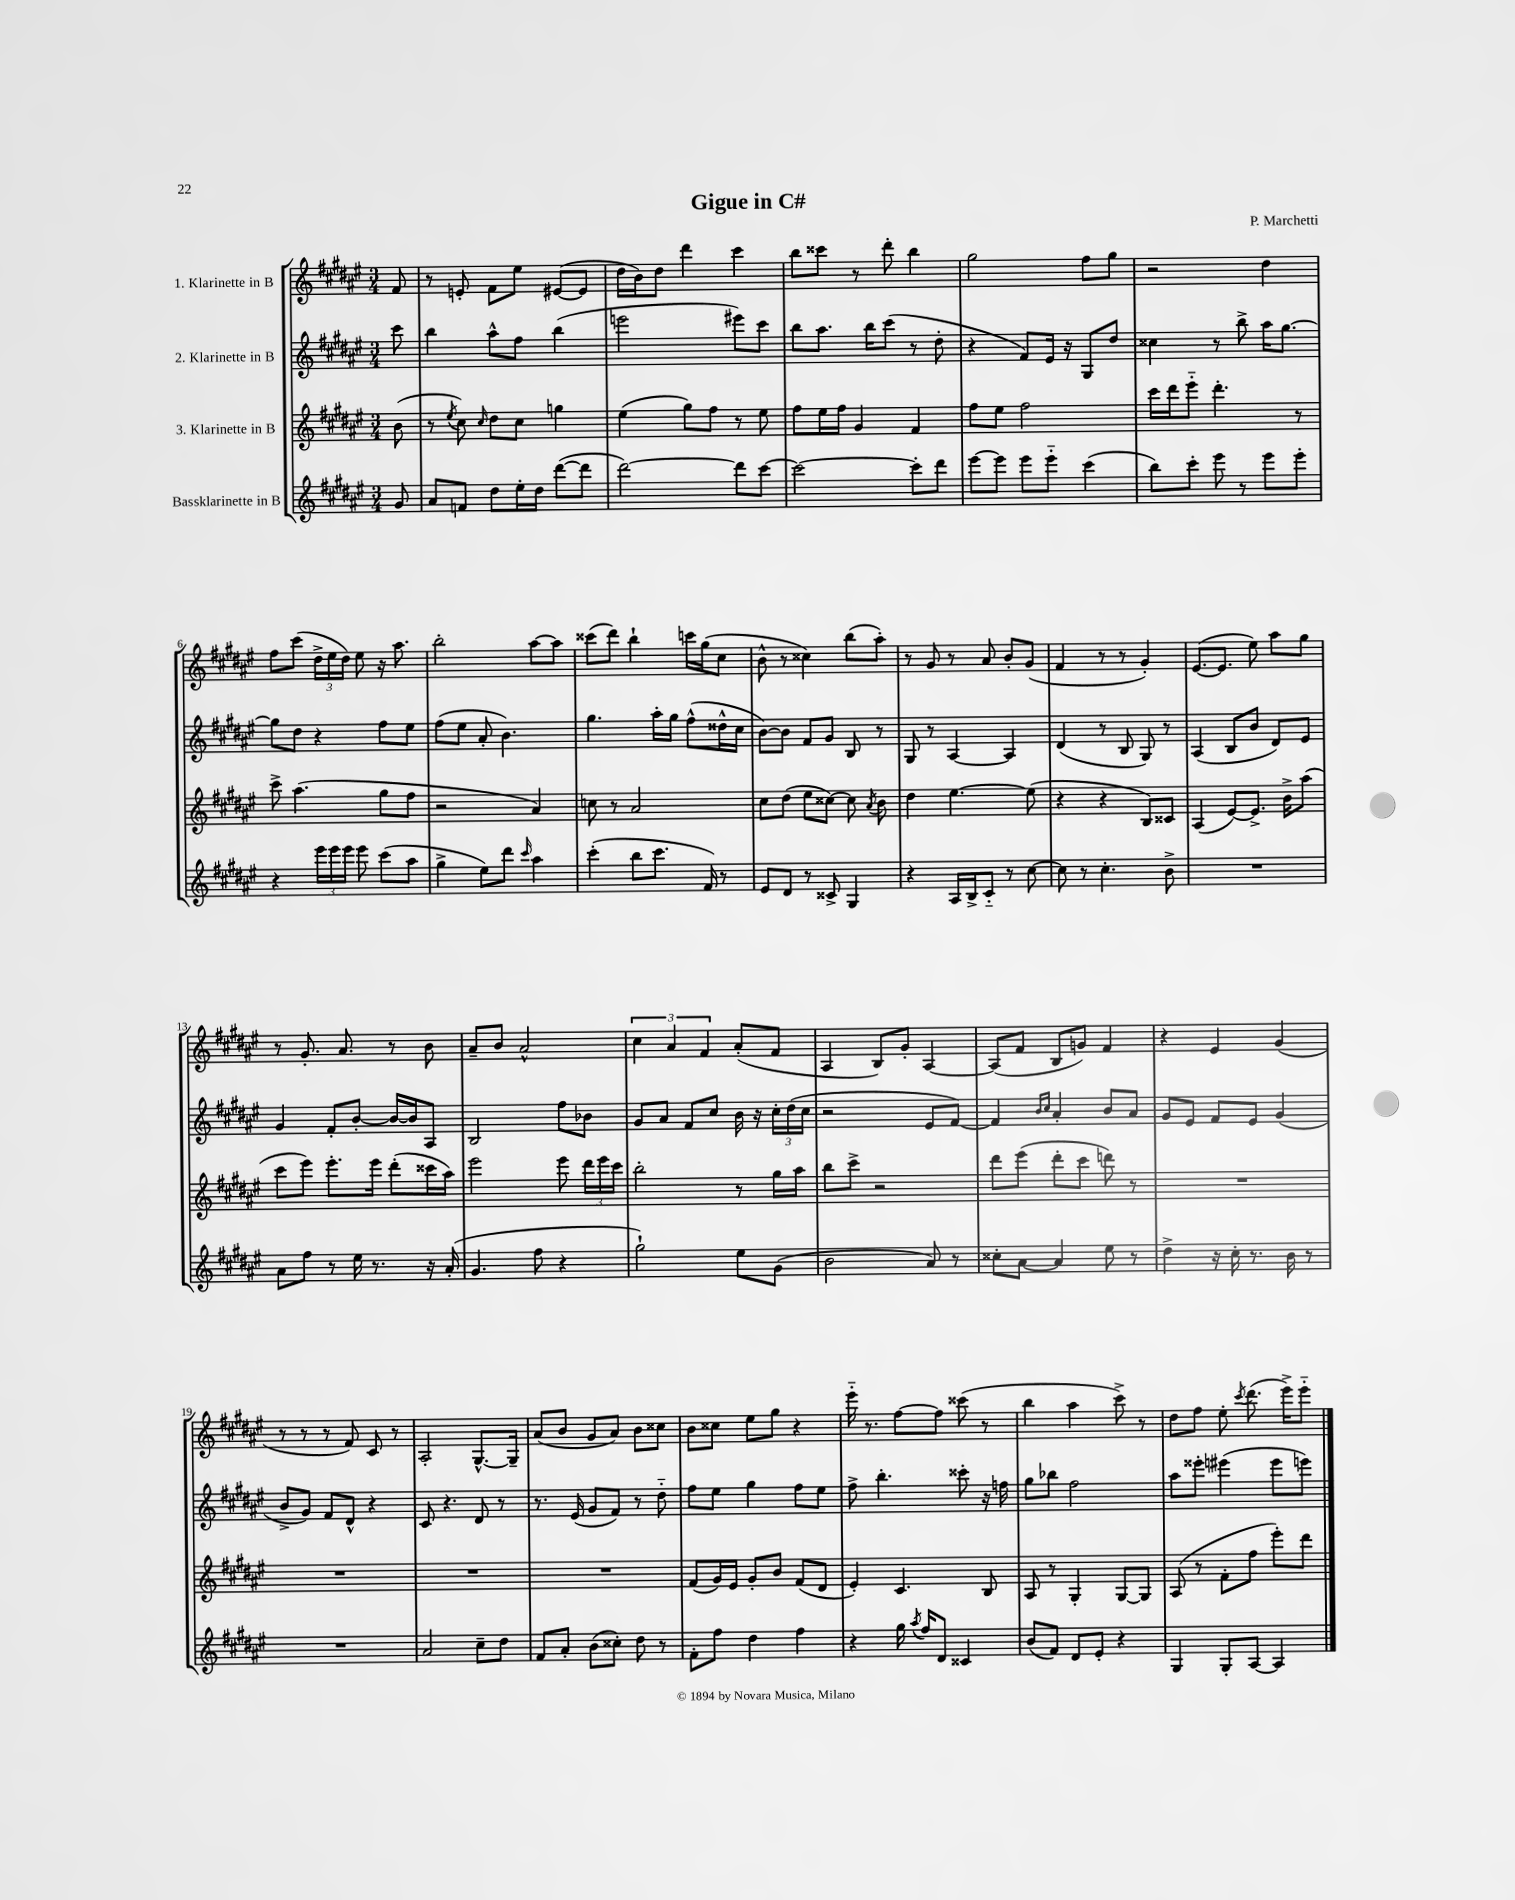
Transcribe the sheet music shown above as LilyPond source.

\header { title = "Gigue in C#" composer = "P. Marchetti" }
<<
\new StaffGroup <<
\new Staff = "s0" \with { instrumentName = "1. Klarinette in B" } {
    \clef treble \key fis \major \numericTimeSignature \time 3/4 \partial 8
    \autoBeamOff fis'8 |
    r8 e'8-. fis'8[ eis''8] eis'8[~( eis'8] |
    dis''16[ b'16) dis''8] dis'''4 cis'''4 |
    b''8[ cisis'''8] r8 dis'''8-. b''4 |
    gis''2 fis''8[ gis''8] |
    r2 dis''4 |
    fis''8[ cis'''8]( \tuplet 3/2 { dis''16[-> eis''16 dis''16]) } eis''8 r16 ais''8. |
    b''2-. ais''8[~ ais''8] |
    cisis'''8[( dis'''8]) b''4-! c'''16[ gis''16( cis''8] |
    b'8-^ r8 cisis''4) b''8[( ais''8]-.) |
    r8 gis'8 r8 ais'8 b'8[-. gis'8]( |
    fis'4 r8 r8 gis'4-.) |
    eis'8.[~( eis'8.] eis''8) ais''8[ gis''8] |
    r8 gis'8.-. ais'8. r8 b'8 |
    ais'8[-- b'8] ais'2-^ |
    \tuplet 3/2 { cis''4 ais'4 fis'4 } ais'8[-.( fis'8] |
    ais4 b8[) gis'8]-. ais4~ |
    ais8[( fis'8] b8[ g'8]) fis'4 |
    r4 eis'4 gis'4( |
    r8 r8 r8 fis'8) cis'8 r8 |
    ais2-. gis8.[~-^ gis16]-- |
    ais'8[( b'8] gis'8[ ais'8]) b'8[ cisis''8] |
    b'8[ cisis''8] eis''8[ gis''8] r4 |
    eis'''16-_ r8. fis''8[~ fis''8] cisis'''8( r8 |
    b''4 ais''4 cis'''8->) r8 |
    dis''8[ fis''8] eis''8-. \acciaccatura { cis'''8 } dis'''8.( eis'''16[->) eis'''8]-_ \bar "|." |
}
\new Staff = "s1" \with { instrumentName = "2. Klarinette in B" } {
    \clef treble \key fis \major \numericTimeSignature \time 3/4 \partial 8
    \autoBeamOff cis'''8 |
    b''4 ais''8[-^ fis''8] b''4( |
    e'''2 eis'''8[) cis'''8] |
    b''8[ ais''8.] b''16[ cis'''8]( r8 dis''8-. |
    r4 fis'8[) eis'16] r16 gis8[ dis''8] |
    cisis''4 r8 b''8-> ais''16[ gis''8.]~ |
    gis''8[ dis''8] r4 fis''8[ eis''8] |
    fis''8[( eis''8] ais'8-. b'4.) |
    gis''4. ais''16[-. gis''16] fis''8[-^( disis''16-^ cis''16] |
    b'8[~) b'8] fis'8[ gis'8] b8 r8 |
    gis8 r8 ais4~ ais4 |
    dis'4( r8 b8 gis8) r8 |
    ais4( b8[ b'8] dis'8[) eis'8] |
    gis'4 fis'8[-. b'8]~-. b'16[~ b'16 ais8] |
    b2 fis''8[ bes'8] |
    gis'8[ ais'8] fis'8[ cis''8] b'16 r16 \tuplet 3/2 { cis''16[-. dis''16( cis''16] } |
    r2 eis'8[ fis'8]~) |
    fis'4 \grace { b'16[ cis''16] } ais'4-. b'8[ ais'8] |
    gis'8[ eis'8] fis'8[ eis'8] gis'4( |
    b'8[-> gis'8]) fis'8[ dis'8]-^ r4 |
    cis'8 r4. dis'8 r8 |
    r8. eis'16( gis'8[ fis'8]) r8 dis''8-_ |
    fis''8[ eis''8] gis''4 fis''8[ eis''8] |
    fis''8-> b''4.-. cisis'''8-. r16 f''16 |
    gis''8[ bes''8] fis''2 |
    ais''8[ eisis'''8]-. eis'''4( eis'''8[ e'''8]) \bar "|." |
}
\new Staff = "s2" \with { instrumentName = "3. Klarinette in B" } {
    \clef treble \key fis \major \numericTimeSignature \time 3/4 \partial 8
    \autoBeamOff b'8( |
    r8 \acciaccatura { eis''8 } cis''8) \grace { cis''16 } dis''8[ cis''8] g''4 |
    eis''4( gis''8[) fis''8] r8 eis''8 |
    fis''8[ eis''16 fis''16] gis'4 fis'4 |
    fis''8[ eis''8] fis''2 |
    cis'''16[ dis'''16 eis'''8]-_ dis'''4.-. r8 |
    cis'''8-> ais''4.( gis''8[ fis''8] |
    r2 ais'4) |
    c''8 r8 ais'2 |
    cis''8[ dis''8]( eis''8[ cisis''8]~) cisis''8 \acciaccatura { ais'8 } b'8 |
    dis''4 eis''4.~ eis''8( |
    r4 r4 b8[) cisis'8] |
    ais4( eis'8[~) eis'8.]-> b'16[-> ais''8]( |
    cis'''8[ eis'''8]) eis'''8.[-. eis'''16] dis'''8[-.( cisis'''16 ais''16]) |
    eis'''2 eis'''8 \tuplet 3/2 { dis'''16[ eis'''16 cis'''16] } |
    b''2-. r8 gis''16[ ais''16] |
    b''8[ cis'''8]-> r2 |
    dis'''8[ eis'''8]( dis'''8[-. cis'''8] d'''8) r8 |
    R2. |
    R2. |
    R2. |
    R2. |
    fis'8[( gis'16) eis'16] gis'8[-. b'8] fis'8[( dis'8] |
    eis'4-.) cis'4. b8 |
    ais8 r8 gis4-. gis8[~ gis8] |
    ais8( r8 fis'8[-. fis''8] eis'''8[-.) dis'''8] \bar "|." |
}
\new Staff = "s3" \with { instrumentName = "Bassklarinette in B" } {
    \clef treble \key fis \major \numericTimeSignature \time 3/4 \partial 8
    \autoBeamOff gis'8 |
    ais'8[ f'8] dis''8[ eis''16-. dis''16] dis'''8[~( dis'''8] |
    dis'''2~) dis'''8[ cis'''8]~ |
    cis'''2~ cis'''8[-. dis'''8] |
    eis'''8[~ eis'''8] eis'''8[ eis'''8]-_ cis'''4( |
    b''8[) cis'''8]-. eis'''8 r8 eis'''8[ eis'''8]-. |
    r4 \tuplet 3/2 { eis'''16[ eis'''16 eis'''16] } eis'''8 cis'''8[( ais''8] |
    gis''4-> eis''8[) dis'''8] \grace { cis'''16 } ais''4 |
    cis'''4-.( b''8[ cis'''8.] fis'16) r8 |
    eis'8[ dis'8] r8 cisis'8-> gis4 |
    r4 ais16[ b16-> cis'8]-_ r8 cis''8~ |
    cis''8 r8 cis''4.-. b'8-> |
    R2. |
    ais'8[ fis''8] r8 eis''16 r8. r16 ais'16-.( |
    gis'4. fis''8 r4 |
    gis''2-!) eis''8[ gis'8]( |
    b'2 ais'8) r8 |
    cisis''8[-. ais'8]~ ais'4 eis''8 r8 |
    dis''4-> r16 cis''16-. r8. b'16 r8 |
    R2. |
    ais'2 cis''8[-- dis''8] |
    fis'8[ ais'8]-. b'8[( cisis''8]-.) dis''8 r8 |
    fis'8[-. fis''8] dis''4 fis''4 |
    r4 gis''16 \acciaccatura { ais''8 } fis''16[ dis'8] cisis'4 |
    b'8[( fis'8]) dis'8[ eis'8]-. r4 |
    gis4 gis8[-. ais8]~ ais4 \bar "|." |
}
>>
>>
